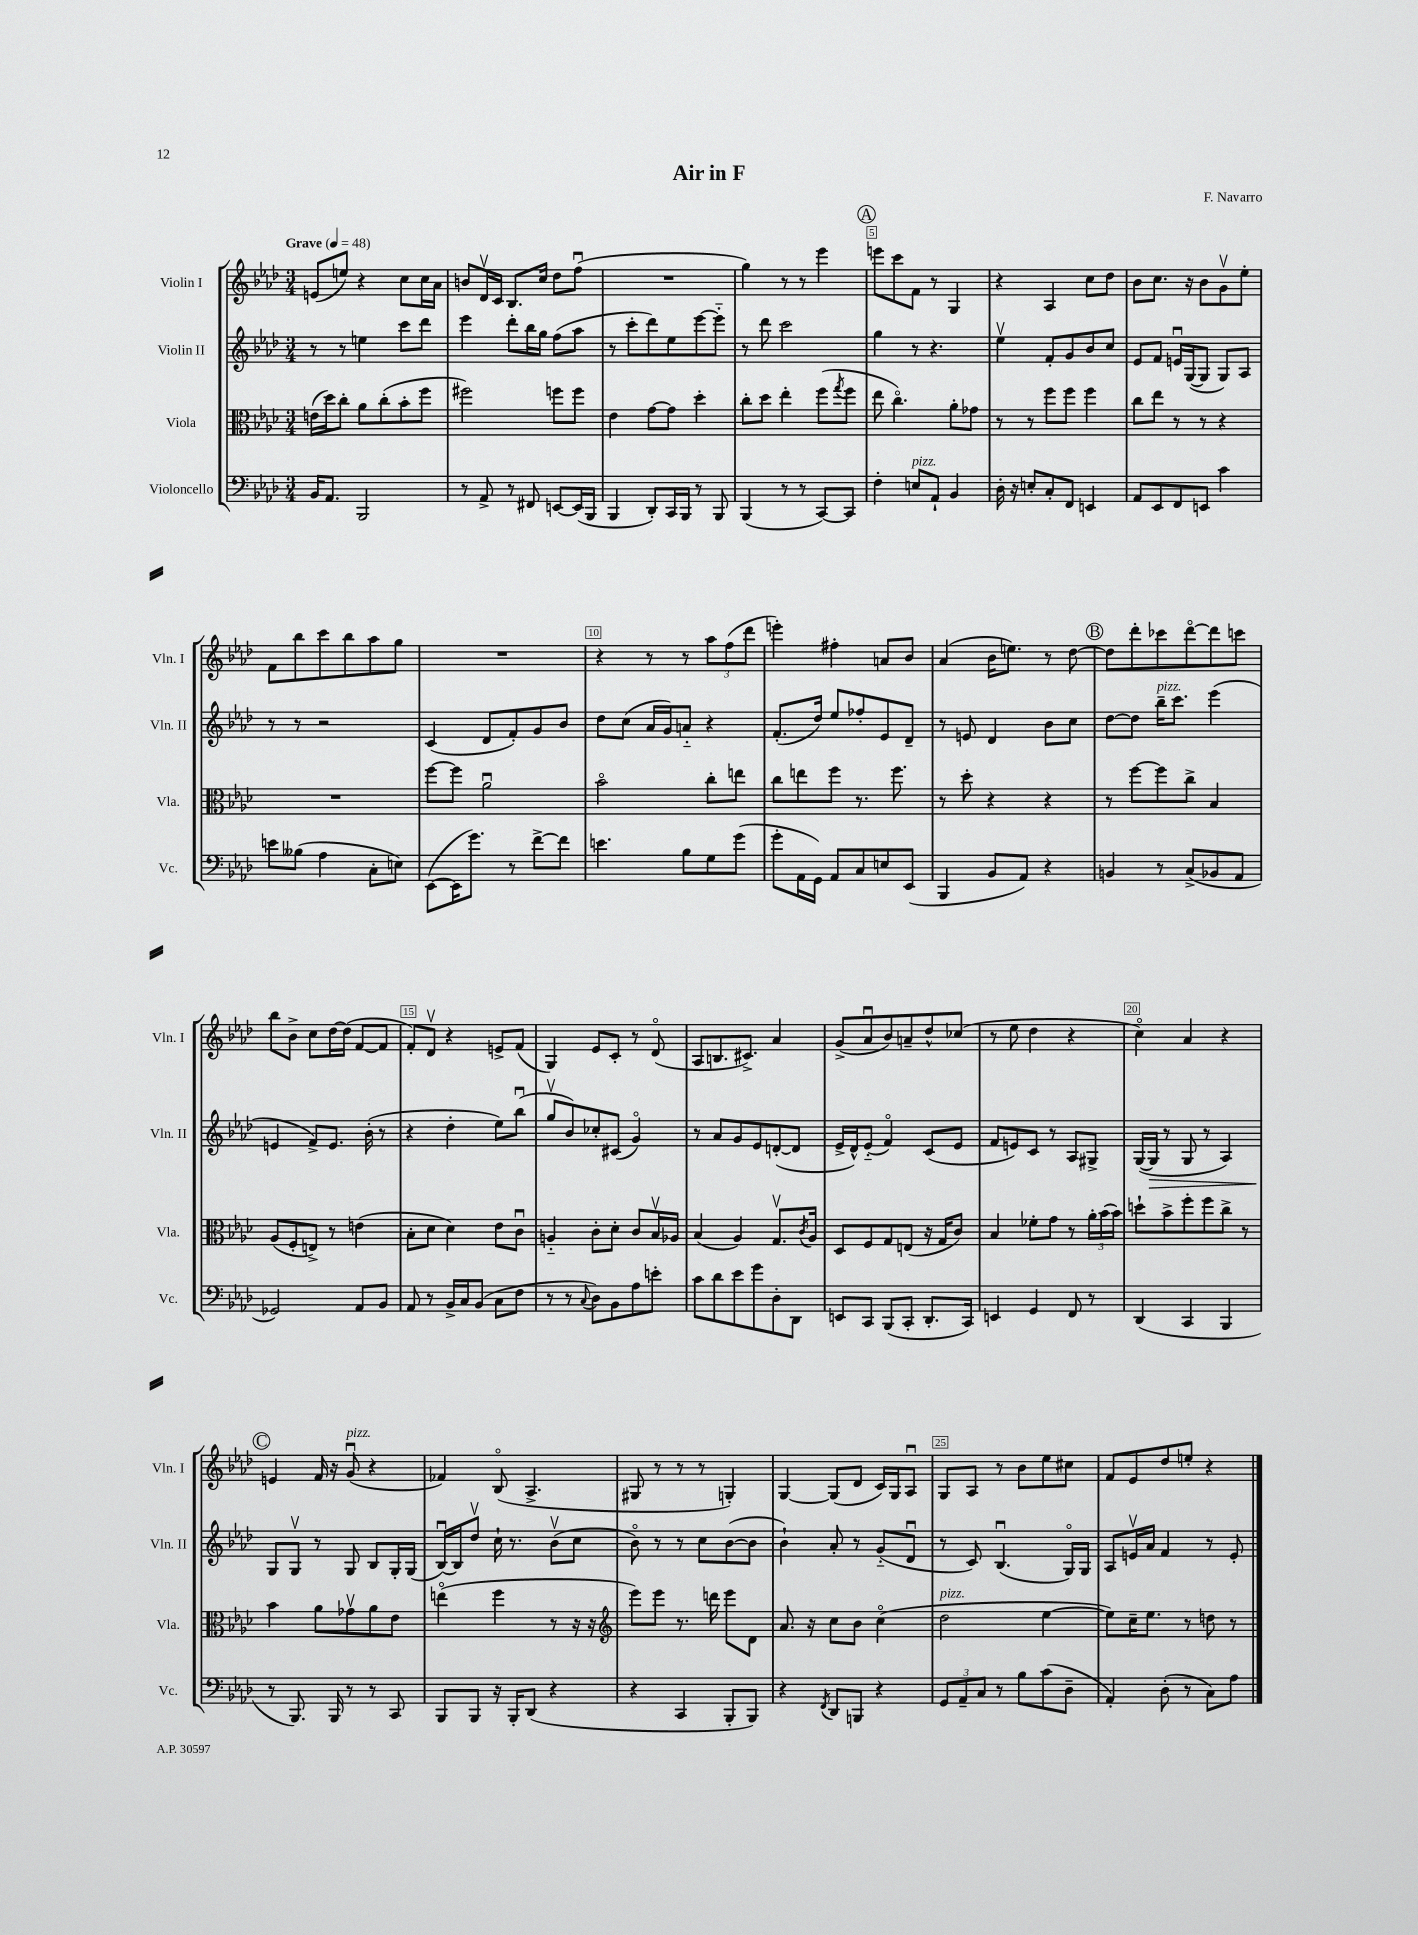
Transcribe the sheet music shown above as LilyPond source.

\header { title = "Air in F" composer = "F. Navarro" }
<<
\new StaffGroup <<
\new Staff = "s0" \with { instrumentName = "Violin I" shortInstrumentName = "Vln. I" } {
    \clef treble \key aes \major \numericTimeSignature \time 3/4 \tempo "Grave" 4 = 48
    e'8( e''8) r4 c''8 c''16 aes'16 |
    b'8 des'16\upbow c'16 bes8. c''16 des''8 f''8\downbow( |
    R2. |
    g''4) r8 r8 ees'''4 |
    \mark \markup { \circle "A" } e'''8 c'''8 f'8 r8 g4 |
    r4 aes4 c''8 des''8 |
    bes'8 c''8. r16 bes'8 g'8\upbow ees''8-. |
    f'8 bes''8 c'''8 bes''8 aes''8 g''8 |
    R2. |
    r4 r8 r8 \tuplet 3/2 { aes''8 f''8( des'''8 } |
    e'''4-.) fis''4-. a'8 bes'8 |
    aes'4( bes'16 e''8.) r8 des''8~ |
    \mark \markup { \circle "B" } des''8 des'''8-. ces'''8 des'''8~\flageolet des'''8 c'''8 |
    bes''8 bes'8-> c''8 des''16~ des''16( f'8~ f'8 |
    f'8-.) des'8\upbow r4 e'8-> f'8( |
    g4) ees'8 c'8-. r8 des'8\flageolet( |
    aes8 b8. cis'8.->) aes'4 |
    g'8->( aes'8\downbow bes'8) a'8-- des''8-^ ces''8( |
    r8 ees''8 des''4 r4 |
    c''4\flageolet) aes'4 r4 |
    \mark \markup { \circle "C" } e'4 f'16 r16 g'8\downbow^\markup { \italic "pizz." }( r4 |
    fes'4) bes8\flageolet( aes4.-> |
    gis8 r8 r8 r8 g4-.) |
    g4~ g8( des'8 c'16) g16 aes8\downbow |
    g8 aes8 r8 bes'8 ees''8 cis''8 |
    f'8 ees'8 des''8 e''8-. r4 \bar "|." |
}
\new Staff = "s1" \with { instrumentName = "Violin II" shortInstrumentName = "Vln. II" } {
    \clef treble \key aes \major \numericTimeSignature \time 3/4
    r8 r8 e''4 c'''8 des'''8 |
    ees'''4 des'''8-. bes''16 g''16 f''8( aes''8 |
    r8 c'''8-. des'''8) ees''8 ees'''8~ ees'''8-_ |
    r8 des'''8 c'''2 |
    \mark \markup { \circle "A" } g''4 r8 r4. |
    ees''4\upbow f'8-. g'8 bes'8 c''8 |
    ees'8 f'8 e'16\downbow g16~( g8 g8) aes8 |
    r8 r8 r2 |
    c'4( des'8 f'8-.) g'8 bes'8 |
    des''8 c''8( aes'16 g'16) a'8-_ r4 |
    f'8.-.( des''16) ees''8 fes''8-. ees'8 des'8-- |
    r8 e'8 des'4 bes'8 c''8 |
    \mark \markup { \circle "B" } des''8~ des''8 bes''16--^\markup { \italic "pizz." } c'''8. ees'''4( |
    e'4 f'8->) e'8. bes'16-.( r8 |
    r4 des''4-. ees''8) bes''8\downbow( |
    g''8\upbow bes'8) ces''8-. cis'8( g'4\flageolet) |
    r8 aes'8 g'8 ees'8 d'8~-.( d'8 |
    ees'16-> des'16-^) ees'8-_( f'4\flageolet) c'8( ees'8 |
    f'8 e'8) c'8 r8 aes8 gis8-> |
    g16~( g16\> r8 g8 r8 aes4) |
    \mark \markup { \circle "C" } g8\! g8\upbow r8 g8 bes8 g16-. g16( |
    bes16~\downbow) bes16 des''8\upbow c''16-! r8. bes'8\upbow( c''8 |
    bes'8\flageolet) r8 r8 c''8 bes'8~( bes'8 |
    bes'4-!) aes'8-. r8 g'8-_( des'8\downbow |
    r8 c'8) bes4.\downbow( g16\flageolet) g16 |
    aes8 e'16\upbow aes'16 f'4 r8 e'8-. \bar "|." |
}
\new Staff = "s2" \with { instrumentName = "Viola" shortInstrumentName = "Vla." } {
    \clef alto \key aes \major \numericTimeSignature \time 3/4
    e'16( des''16) c''8-. aes'8 c''8-.( bes'8-. f''8 |
    fis''2) f''8 f''8 |
    ees'4 g'8~ g'8 des''4-. |
    c''8-. des''8 ees''4-. f''8( \acciaccatura { g''8 } f''8 |
    \mark \markup { \circle "A" } ees''8 c''4.\flageolet) aes'8-. ges'8 |
    r8 r8 f''8 f''8 f''4 |
    c''8 ees''8 r8 r8 r4 |
    R2. |
    f''8~ f''8 aes'2\downbow |
    bes'2\flageolet c''8-. e''8 |
    c''8 e''8 f''8 r8. f''8. |
    r8 des''8-. r4 r4 |
    \mark \markup { \circle "B" } r8 f''8~ f''8 c''8-> bes4 |
    aes8( f8-. e8->) r8 e'4( |
    bes8-. des'8 des'4) ees'8 c'8\downbow |
    a4-_ c'8-. des'8-. c'8 bes16\upbow aes16 |
    bes4( aes4) g8.\upbow \acciaccatura { c'8 } aes16 |
    des8 f8 g8 e8( r16 g16 c'8) |
    bes4 fes'8-. g'8 r8 \tuplet 3/2 { aes'16-. bes'16( bes'16) } |
    d''8-! bes'8-> f''8-. f''8 c''8-> r8 |
    \mark \markup { \circle "C" } bes'4 aes'8 ges'8\upbow aes'8 ees'8 |
    e''4\flageolet( f''4 r8 r16 r16 |
    \clef treble ees'''8) ees'''8 r8. d'''16 ees'''8 des'8 |
    aes'8. r16 c''8 bes'8 c''4\flageolet( |
    des''2^\markup { \italic "pizz." } ees''4~ |
    ees''8) c''16-- ees''8. r8 d''8 r8 \bar "|." |
}
\new Staff = "s3" \with { instrumentName = "Violoncello" shortInstrumentName = "Vc." } {
    \clef bass \key aes \major \numericTimeSignature \time 3/4
    bes,16 aes,8. bes,,2 |
    r8 aes,8-> r8 fis,8 e,8~ e,16( bes,,16 |
    bes,,4 des,8-.) c,16 bes,,16 r8 bes,,8 |
    bes,,4( r8 r8 c,8~) c,8 |
    \mark \markup { \circle "A" } f4-. e8^\markup { \italic "pizz." } aes,8-! bes,4 |
    des16-. r16 e8-. c8-. f,8 e,4 |
    aes,8 ees,8 f,8 e,8 c'4 |
    e'8 beses8( aes4 c8-. e8) |
    ees,8~( ees,16 g'8.) r8 f'8~-> f'8 |
    e'4. bes8 g8 g'8( |
    g'8-. aes,16 g,16) aes,8 c8 e8 ees,8( |
    bes,,4 bes,8 aes,8) r4 |
    \mark \markup { \circle "B" } b,4 r8 c8->( bes,8 aes,8 |
    ges,2) aes,8 bes,8 |
    aes,8 r8 bes,16-> c16 bes,8( c8 f8 |
    r8 r8 \appoggiatura { c8 } des8) bes,8 aes8 e'8-. |
    c'8 des'8 ees'8 g'8 des8-. des,8 |
    e,8 c,8 bes,,8( c,8-. des,8.-. c,16) |
    e,4 g,4 f,8 r8 |
    des,4( c,4 bes,,4 |
    \mark \markup { \circle "C" } r8 bes,,8.) bes,,16 r8 r8 c,8 |
    bes,,8 bes,,8 r16 bes,,16-. des,8( r4 |
    r4 c,4 bes,,8-. bes,,8) |
    r4 \acciaccatura { f,8 } des,8 b,,8 r4 |
    \tuplet 3/2 { g,8 aes,8-- c8 } r8 bes8 c'8( des8-- |
    aes,4-.) des8-.( r8 c8) aes8 \bar "|." |
}
>>
>>
\layout { \context { \Score \override BarNumber.break-visibility = ##(#f #t #t) barNumberVisibility = #(every-nth-bar-number-visible 5) \override BarNumber.stencil = #(make-stencil-boxer 0.1 0.3 ly:text-interface::print) } }
